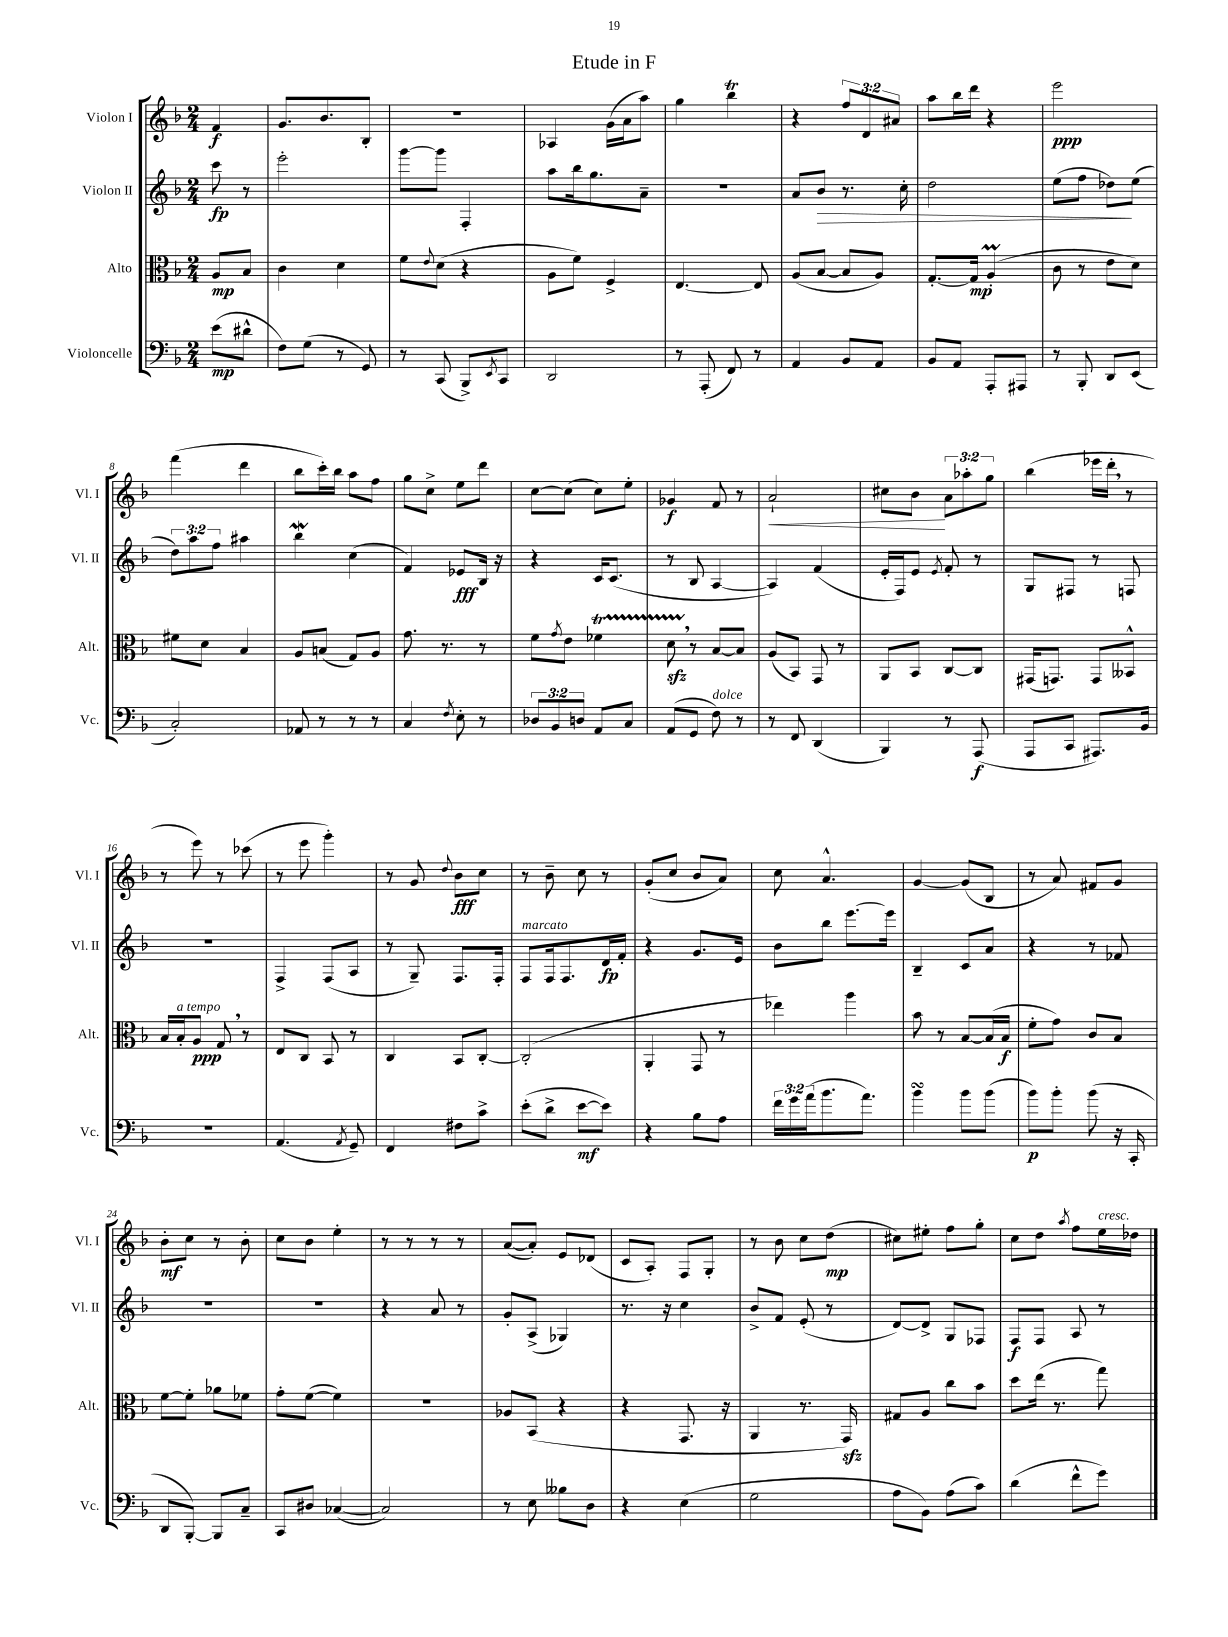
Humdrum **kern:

**kern	**dynam	**kern	**dynam	**kern	**dynam	**kern	**dynam
*part4	*part4	*part3	*part3	*part2	*part2	*part1	*part1
*staff4	*staff4	*staff3	*staff3	*staff2	*staff2	*staff1	*staff1
*I"Violoncelle	*	*I"Alto	*	*I"Violon II	*	*I"Violon I	*
*I'Vc.	*	*I'Alt.	*	*I'Vl. II	*	*I'Vl. I	*
*clefF4	*	*clefC3	*	*clefG2	*	*clefG2	*
*k[b-]	*	*k[b-]	*	*k[b-]	*	*k[b-]	*
*M2/4	*	*M2/4	*	*M2/4	*	*M2/4	*
=	=	=	=	=	=	=	=
(8e\L	mp	8A/L	mp	8ccc\	fp	4f/	f
8d#X^^\J	.	8B-/J	.	8r	.	.	.
=1	=1	=1	=1	=1	=1	=1	=1
8F\L)	.	4c\	.	2eee'\	.	8.g/L	.
(8G\J	.	.	.	.	.	.	.
.	.	.	.	.	.	8.b-/	.
8r	.	4d\	.	.	.	.	.
8GG/)	.	.	.	.	.	8B-'/J	.
=2	=2	=2	=2	=2	=2	=2	=2
8r	.	8f\L	.	[8ggg\L	.	2r	.
.	.	8qqe/	.	.	.	.	.
(8CC/	.	(8d\J	.	8ggg\J]	.	.	.
8BBB-^/L)	.	4r	.	4F'/	.	.	.
8qEE/	.	.	.	.	.	.	.
8CC/J	.	.	.	.	.	.	.
=3	=3	=3	=3	=3	=3	=3	=3
2DD/	.	8A\L	.	8aa\L	.	4A-X/	.
.	.	8f\J)	.	16bb-\k	.	.	.
.	.	.	.	8.gg\	.	.	.
.	.	4F^/	.	.	.	(16g\LL	.
.	.	.	.	.	.	16a\J	.
.	.	.	.	8a~\J	.	8aa\J)	.
=4	=4	=4	=4	=4	=4	=4	=4
8r	.	[4.E/	.	2r	.	4gg\	.
(8AAA'/	.	.	.	.	.	.	.
8FF/)	.	.	.	.	.	4bb-T\	.
8r	.	8E/]	.	.	.	.	.
=5	=5	=5	=5	=5	=5	=5	=5
4AA/	.	(8A/L	.	8a/L	.	4r	.
!	!	!	!	!	!LO:HP:b	!	!
.	.	[8B-/J	.	8b-/J	>	.	.
8BB-/L	.	8B-/L]	.	8.r	.	12ff/L	.
.	.	.	.	.	.	12d/	.
8AA/J	.	8A/J)	.	.	.	.	.
.	.	.	.	.	.	12a#X/J	.
.	.	.	.	16cc'\	.	.	.
=6	=6	=6	=6	=6	=6	=6	=6
8BB-/L	.	[8.G'/L	.	2dd\	.	8aa\L	.
8AA/J	.	.	.	.	.	16bb-\L	.
.	.	16G/Jk]	mp	.	.	16ddd\JJ	.
8AAA'/L	.	(4Am'/	.	.	.	4r	.
8AAA#X/J	.	.	.	.	.	.	.
=7	=7	=7	=7	=7	=7	=7	=7
8r	.	8c\	.	(8ee\L	.	2eee\	ppp
8BBB-'/	.	8r	.	8ff\J	.	.	.
8DD/L	.	8e\L	.	8dd-X\L)	.	.	.
(8EE/J	.	8d\J)	.	(8ee\J	]	.	.
!!LO:LB:g=z
=8	=8	=8	=8	=8	=8	=8	=8
2C'/)	.	8f#X\L	.	12dd\L)	.	(4fff\	.
.	.	.	.	12aa\	.	.	.
.	.	8d\J	.	.	.	.	.
.	.	.	.	12ff\J	.	.	.
.	.	4B-/	.	4aa#X\	.	4ddd\	.
=9	=9	=9	=9	=9	=9	=9	=9
8AA-X/	.	8A/L	.	4bb-w\	.	8bb-\L	.
8r	.	(8Bn/J	.	.	.	16ccc'\L)	.
.	.	.	.	.	.	16bb-\JJ	.
8r	.	8G/L)	.	(4cc\	.	8aa\L	.
8r	.	8A/J	.	.	.	8ff\J	.
=10	=10	=10	=10	=10	=10	=10	=10
4C/	.	8.g\	.	4f/)	.	8gg\L	.
.	.	.	.	.	.	8cc^\J	.
.	.	8.r	.	.	.	.	.
8qF/	.	.	.	.	.	.	.
8E'\	.	.	.	8e-X/L	fff	8ee\L	.
8r	.	8r	.	16B-/Jk	.	8ddd\J	.
.	.	.	.	16r	.	.	.
=11	=11	=11	=11	=11	=11	=11	=11
12D-X/L	.	8f\L	.	4r	.	[8cc\L	.
12BB-/	.	.	.	.	.	.	.
.	.	8qg/	.	.	.	.	.
.	.	8e\J	.	.	.	(8cc\J]	.
12Dn/J	.	.	.	.	.	.	.
8AA/L	.	4f-XT\	.	16c/KL	.	8cc\L)	.
.	.	.	.	(8.c/J	.	.	.
8C/J	.	.	.	.	.	8ee'\J	.
=12	=12	=12	=12	=12	=12	=12	=12
(8AA/L	.	8dzzTTT,\	.	8r	.	4g-X/	f
8GG/J	.	8r	.	8B-/	.	.	.
!LO:TX:a:i:t=dolce	!	!	!	!	!	!	!
8F\)	.	[8B-/L	.	[4A/	.	8f/	.
8r	.	8B-/J]	.	.	.	8r	.
=13	=13	=13	=13	=13	=13	=13	=13
!	!	!	!	!	!	!	!LO:HP:b
8r	.	(8A/L	.	4A/])	.	2a`/	<
8FF/	.	8BB-/J)	.	.	.	.	.
(4DD/	.	8GG/	.	(4f/	.	.	.
.	.	8r	.	.	.	.	.
=14	=14	=14	=14	=14	=14	=14	=14
4BBB-/)	.	8AA/L	.	16e'/LL	.	8cc#X\L	.
.	.	.	.	16F/J)	.	.	.
.	.	8BB-/J	.	8e/J	.	8b-\J	.
.	.	.	.	8qe/	.	.	.
8r	.	[8C/L	.	8f'/	.	12a\L	[
.	.	.	.	.	.	12aa-X'\	.
(8AAA/	f	8C/J]	.	8r	.	.	.
.	.	.	.	.	.	12gg\J	.
=15	=15	=15	=15	=15	=15	=15	=15
8AAA/L	.	(16GG#X/KL	.	8G/L	.	(4bb-\	.
.	.	8.GGn/J)	.	.	.	.	.
8CC/J	.	.	.	8F#X/J	.	.	.
8.AAA#X/L)	.	8GG/L	.	8r	.	16eee-X\LL	.
.	.	.	.	.	.	16ddd',\JJ	.
.	.	8BB--X^^/J	.	8Fn/	.	8r	.
16BB-/Jk	.	.	.	.	.	.	.
!!LO:LB:g=z
=16	=16	=16	=16	=16	=16	=16	=16
2r	.	16B-/LL	.	2r	.	8r	.
!	!	!LO:TX:a:i:t=a tempo	!	!	!	!	!
.	.	16B-'/J	.	.	.	.	.
.	.	8A/J	ppp	.	.	8eee\)	.
.	.	8G,/	.	.	.	8r	.
.	.	8r	.	.	.	(8ccc-X\	.
=17	=17	=17	=17	=17	=17	=17	=17
(4.AA/	.	8E/L	.	4F^/	.	8r	.
.	.	8C/J	.	.	.	8eee\	.
.	.	8BB-/	.	(8F/L	.	4ggg'\)	.
8qAA/	.	.	.	.	.	.	.
8GG~/)	.	8r	.	8A/J	.	.	.
=18	=18	=18	=18	=18	=18	=18	=18
4FF/	.	4C/	.	8r	.	8r	.
.	.	.	.	8G~/)	.	8g/	.
.	.	.	.	.	.	8qqdd/	.
8F#X\L	.	8BB-/L	.	8.F/L	.	8b-\L	fff
8c^\J	.	[8C'/J	.	.	.	8cc\J	.
.	.	.	.	16F'/Jk	.	.	.
=19	=19	=19	=19	=19	=19	=19	=19
!	!	!	!	!LO:TX:a:i:t=marcato	!	!	!
(8e'\L	.	(2C'/]	.	8F/L	.	8r	.
8d^\J	.	.	.	16F/k	.	8b-~\	.
.	.	.	.	8.F/	.	.	.
[8e\L	mf	.	.	.	.	8cc\	.
8e\J])	.	.	.	16d/L	fp	8r	.
.	.	.	.	16f'/JJ	.	.	.
=20	=20	=20	=20	=20	=20	=20	=20
4r	.	4AA'/	.	4r	.	(8g'/L	.
.	.	.	.	.	.	8cc/J	.
8B-\L	.	8GG/	.	8.g/L	.	8b-/L	.
8A\J	.	8r	.	.	.	8a/J)	.
.	.	.	.	16e/Jk	.	.	.
=21	=21	=21	=21	=21	=21	=21	=21
24f\LL	.	4ee-X\)	.	8b-\L	.	8cc\	.
24g\	.	.	.	.	.	.	.
(24a\J	.	.	.	.	.	.	.
8.b-\	.	.	.	8bb-\J	.	4.a^^/	.
.	.	4aa\	.	[8.eee\L	.	.	.
8.a\J)	.	.	.	.	.	.	.
.	.	.	.	16eee\Jk]	.	.	.
=22	=22	=22	=22	=22	=22	=22	=22
4b-sSSs\	.	8b-\	.	4B-~/	.	[4g/	.
.	.	8r	.	.	.	.	.
8b-\L	.	[8B-/L	.	8c/L	.	(8g/L]	.
(8b-\J	.	(16B-/L]	.	8a/J	.	8B-/J	.
.	.	16B-/JJ	f	.	.	.	.
=23	=23	=23	=23	=23	=23	=23	=23
8b-\L)	p	8f'\L	.	4r	.	8r	.
8b-'\J	.	8g\J)	.	.	.	8a/)	.
(8b-\	.	8c/L	.	8r	.	8f#X/L	.
16r	.	8B-/J	.	8f-X/	.	8g/J	.
16CC'/	.	.	.	.	.	.	.
!!LO:LB:g=z
=24	=24	=24	=24	=24	=24	=24	=24
8DD/L	.	[8f\L	.	2r	.	8b-'\L	mf
[8BBB-'/J)	.	8f'\J]	.	.	.	8cc\J	.
8BBB-/L]	.	8a-X\L	.	.	.	8r	.
8C~/J	.	8f-X\J	.	.	.	8b-'\	.
=25	=25	=25	=25	=25	=25	=25	=25
8CC/L	.	8g'\L	.	2r	.	8cc\L	.
8D#X/J	.	([8f\J	.	.	.	8b-\J	.
([4C-X/	.	4f\])	.	.	.	4ee'\	.
=26	=26	=26	=26	=26	=26	=26	=26
2C-/])	.	2r	.	4r	.	8r	.
.	.	.	.	.	.	8r	.
.	.	.	.	8a/	.	8r	.
.	.	.	.	8r	.	8r	.
=27	=27	=27	=27	=27	=27	=27	=27
8r	.	8A-X/L	.	8g'/L	.	([8a/L	.
8E\	.	(8BB-/J	.	(8A^/J	.	8a'/J])	.
8B--X\L	.	4r	.	4G-X/)	.	8e/L	.
8D\J	.	.	.	.	.	(8d-X/J	.
=28	=28	=28	=28	=28	=28	=28	=28
4r	.	4r	.	8.r	.	8c/L	.
.	.	.	.	.	.	8A'/J)	.
.	.	.	.	16r	.	.	.
(4E\	.	8.GG/	.	4cc\	.	8F/L	.
.	.	.	.	.	.	8G'/J	.
.	.	16r	.	.	.	.	.
=29	=29	=29	=29	=29	=29	=29	=29
2G\	.	4AA/	.	8b-^/L	.	8r	.
.	.	.	.	8f/J	.	8b-\	.
.	.	8.r	.	(8e'/	.	8cc\L	.
.	.	.	.	8r	.	(8dd\J	mp
.	.	16GGzz/)	.	.	.	.	.
=30	=30	=30	=30	=30	=30	=30	=30
8A\L	.	8G#X/L	.	[8d/L)	.	8cc#X\L)	.
8BB-\J)	.	8A/J	.	8d^/J]	.	8ee#X'\J	.
(8A\L	.	8cc\L	.	8G/L	.	8ff\L	.
8c\J)	.	8b-\J	.	8F-X/J	.	8gg'\J	.
=31	=31	=31	=31	=31	=31	=31	=31
(4d\	.	8dd\L	.	8F/L	f	8cc\L	.
.	.	(16ee\Jk	.	8F/J	.	8dd\J	.
.	.	8.r	.	.	.	.	.
.	.	.	.	.	.	8qaa/	.
8f^^\L	.	.	.	8A/	.	8ff\L	.
!	!	!	!	!	!	!LO:TX:a:i:t=cresc.	!
8g\J)	.	8gg\)	.	8r	.	16ee\L	.
.	.	.	.	.	.	16dd-X\JJ	.
==	==	==	==	==	==	==	==
*-	*-	*-	*-	*-	*-	*-	*-
